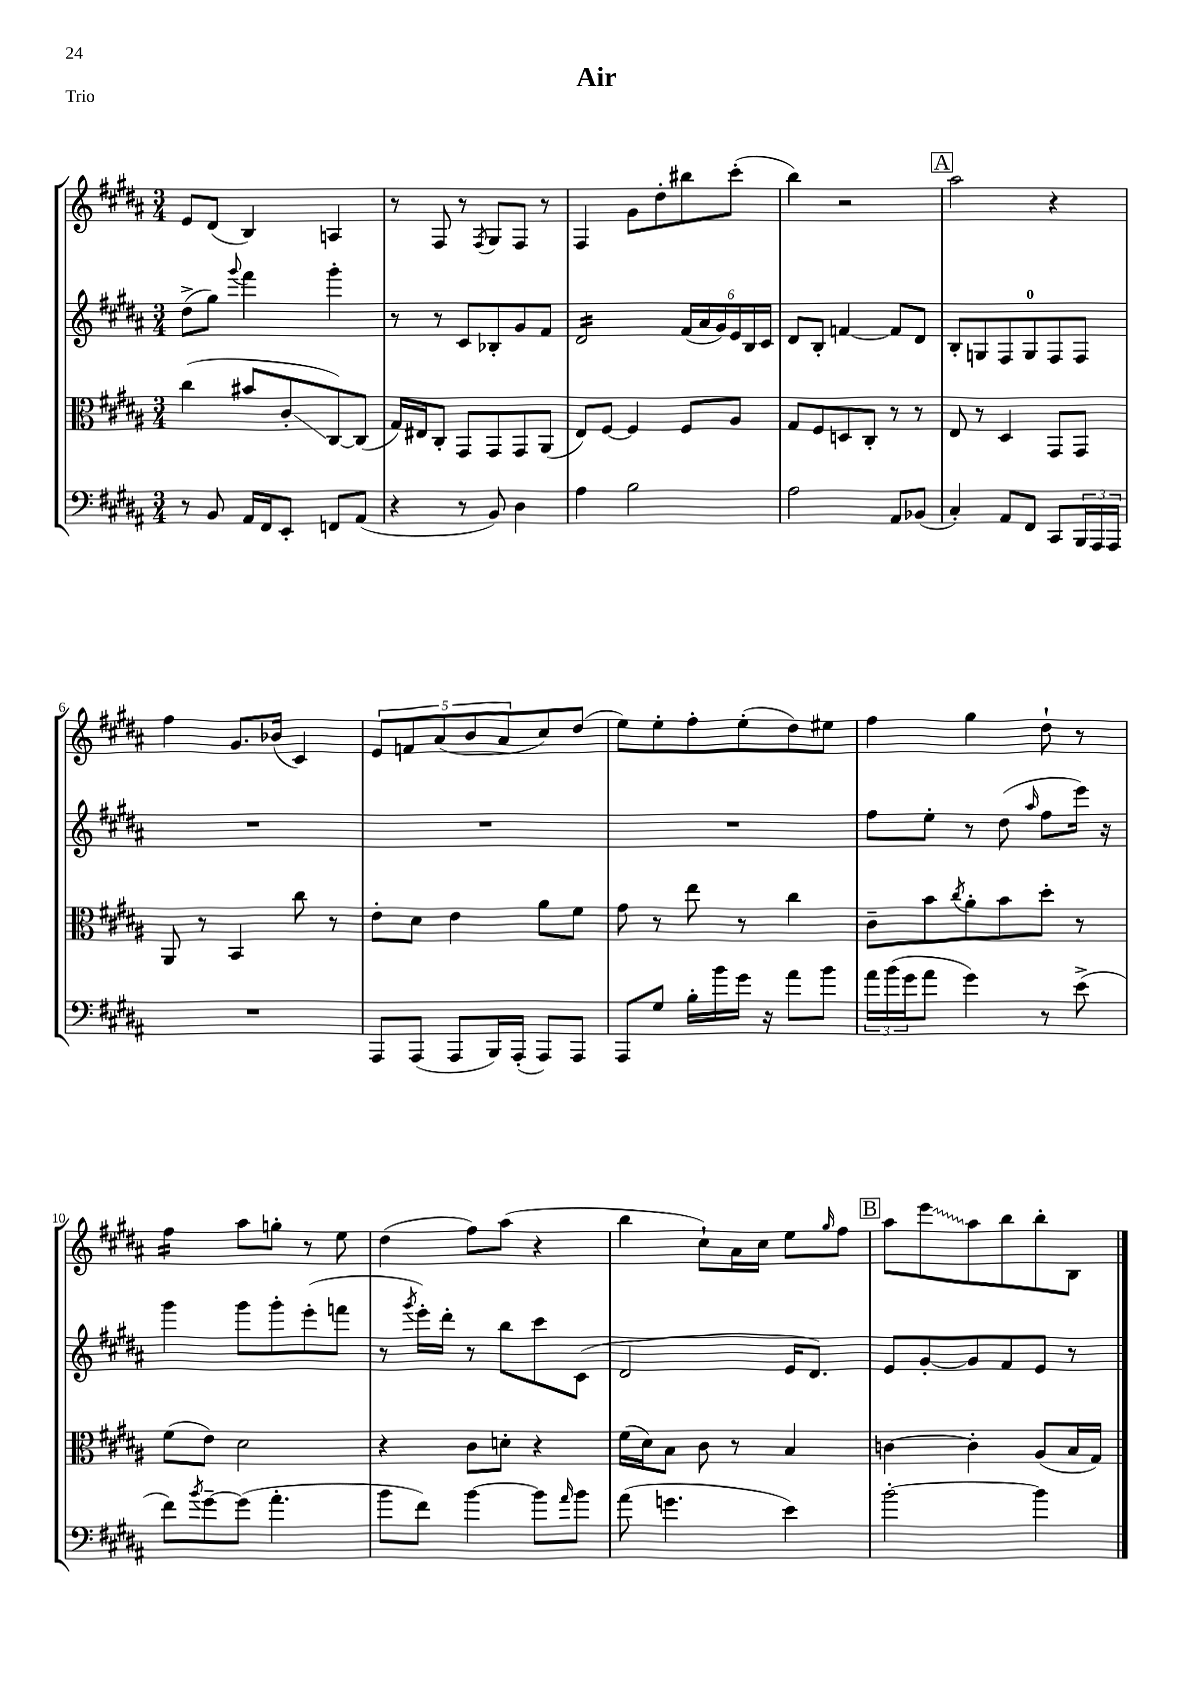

**kern	**kern	**kern	**kern
*staff4	*staff3	*staff2	*staff1
*clefF4	*clefC3	*clefG2	*clefG2
*k[f#c#g#d#a#]	*k[f#c#g#d#a#]	*k[f#c#g#d#a#]	*k[f#c#g#d#a#]
*M3/4	*M3/4	*M3/4	*M3/4
8r	(4cc#\	(8dd#^\L	8e/L
8BB/	.	8gg#\J)	(8d#/J
.	.	8qqggg#/	.
16AA#/LL	8b#/L	4fff#\	4B/)
16FF#/J	.	.	.
8EE'/J	8c#'/	.	.
8FF/L	[8C#/)	4ggg#'\	4A/
(8AA#/J	(8C#/]J	.	.
=	=	=	=
4r	16G#/LL)	8r	8r
.	16E#/J	.	.
.	8C#'/J	8r	8F#/
8r	8GG#/L	8c#/L	8r
.	.	.	8qF#/
8BB/)	8GG#/	8B-'/	8G#/L
4D#\	8GG#/	8g#/	8F#/J
.	(8AA#/J	8f#/J	8r
=	=	=	=
4A#\	8E/L)	2d#/	4F#/
.	[8F#/J	.	.
2B\	4F#/]	.	8g#\L
.	.	.	8dd#'\
.	8F#/L	(24f#/LL	8bb#\
.	.	24a#/	.
.	.	24g#/)	.
.	8A#/J	24e/	(8ccc#'\J
.	.	24B/	.
.	.	24c#/JJ	.
=	=	=	=
2A#\	8G#/L	8d#/L	4bb\)
.	8F#/	8B'/J	.
.	8D/	[4f/	2r
.	8C#'/J	.	.
8AA#/L	8r	8f/]L	.
(8BB-/J	8r	8d#/J	.
=	=	=	=
4C#'/)	8E/	8B'/L	2aa#\
.	8r	8G/	.
8AA#/L	4D#/	8F#/	.
8FF#/J	.	8G/	.
8CC#/L	8GG#/L	8F#/	4r
24BBB/L	8GG#/J	8F#/J	.
24AAA#/	.	.	.
24AAA#/JJ	.	.	.
=	=	=	=
2.r	8AA#/	2.r	4ff#\
.	8r	.	.
.	4BB/	.	8.g#/L
.	.	.	(16b-/Jk
.	8cc#\	.	4c#/)
.	8r	.	.
=	=	=	=
8AAA#/L	8e'\L	2.r	10e/L
.	.	.	10f/
(8AAA#/J	8d#\J	.	.
.	.	.	(10a#/
8AAA#/L	4e\	.	.
.	.	.	10b/
16BBB/L)	.	.	.
.	.	.	10a#/
(16AAA#'/JJ	.	.	.
8AAA#/L)	8a#\L	.	8cc#/)
8AAA#/J	8f#\J	.	(8dd#/J
=	=	=	=
8AAA#/L	8g#\	2.r	8ee\L)
8G#/J	8r	.	8ee'\
16B'\LL	8ee\	.	8ff#'\
16b\	.	.	.
16g#\JJ	8r	.	(8ee'\
16r	.	.	.
8a#\L	4cc#\	.	8dd#\)
8b\J	.	.	8ee#\J
=	=	=	=
24a#\LL	8c#~\L	8ff#\L	4ff#\
(24b\	.	.	.
24g#\J	.	.	.
8a#\J	8b\	8ee'\J	.
.	8qcc#/	.	.
4g#\)	8a#'\	8r	4gg#\
.	8b\	(8dd#\	.
.	.	16qqaa#/	.
8r	8dd#'\J	8ff#\L	8dd#`\
(8e^\	8r	16eee\Jk)	8r
.	.	16r	.
=	=	=	=
8f#\L)	(8f#\L	4ggg#\	4ff#\
8qb/	.	.	.
[8g#~\	8e\J)	.	.
(8g#\]J	2d#\	8ggg#\L	8aa#\L
4.a#'\	.	8ggg#'\	8gg'\J
.	.	(8eee'\	8r
.	.	8fff\J	8ee\
=	=	=	=
8b\L	4r	8r	(4dd#\
.	.	8qggg#/	.
8f#\J)	.	16eee'\LL)	.
.	.	16ddd#'\JJ	.
[4b\	8c#\L	8r	8ff#\L)
.	8d'\J	8bb\L	(8aa#\J
8b\]L	4r	8ccc#\	4r
16qqa#/	.	.	.
8b\J	.	(8c#\J	.
=	=	=	=
(8a#\	(16f#\LL	2d#/	4bb\
.	16d#\J)	.	.
4.g\	8B\J	.	.
.	8c#\	.	8cc#`\L)
.	8r	.	16a#\L
.	.	.	16cc#\JJ
4e\)	4B/	16e/LK	8ee\L
.	.	8.d#/J)	.
.	.	.	16qqgg#/
.	.	.	8ff#\J
=	=	=	=
[2b'\	[4c\	8e/L	8aa#\L
.	.	[8g#'/	8eee\
.	4c'\]	8g#/]	8aa#\
.	.	8f#/	8bb\
4b\]	(8A#/L	8e/J	8bb'\
.	16B/L	8r	8B\J
.	16G#/JJ)	.	.
==	==	==	==
*-	*-	*-	*-
